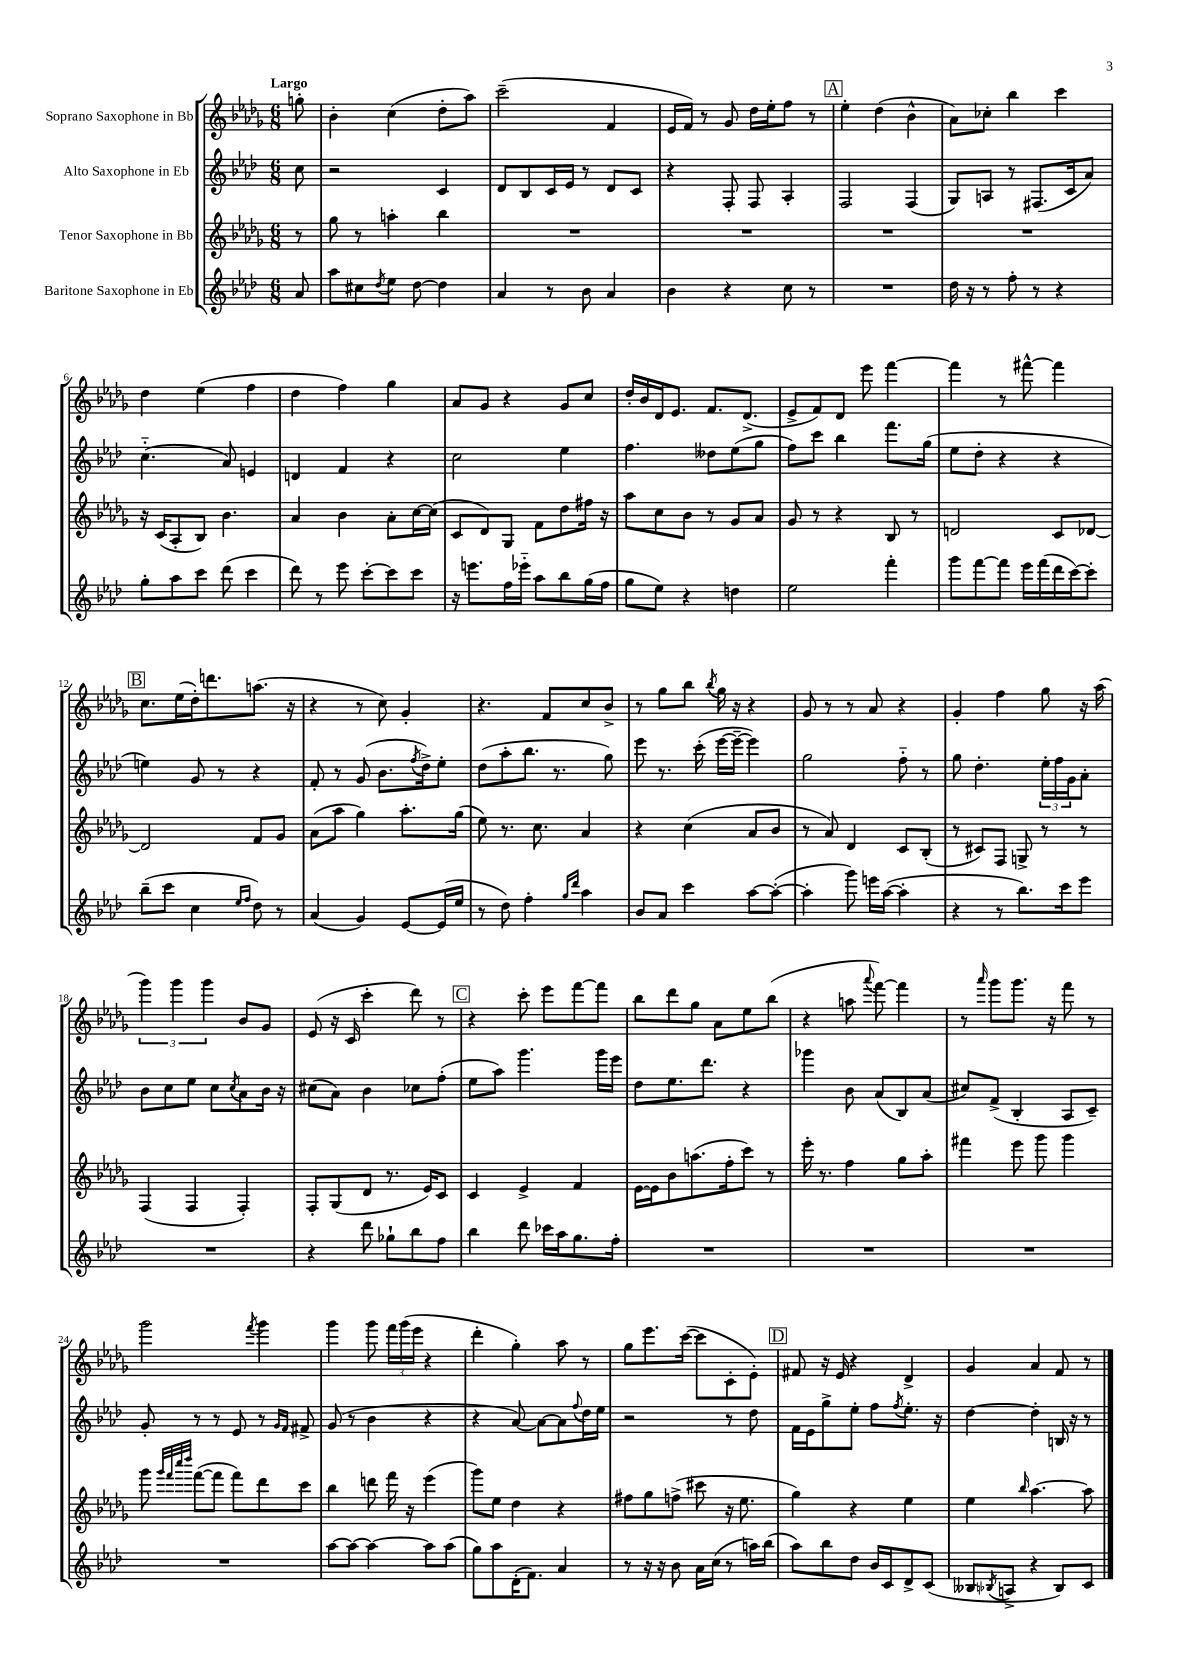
<<
\new StaffGroup <<
\new Staff = "s0" \with { instrumentName = "Soprano Saxophone in Bb" } {
    \clef treble \key des \major \numericTimeSignature \time 6/8 \partial 8 \tempo "Largo"
    g''8-. |
    bes'4-. c''4( des''8-. aes''8) |
    c'''2--( f'4 |
    ees'16 f'16) r8 ges'8 des''16 ees''16-. f''8 r8 |
    \mark \markup { \box "A" } ees''4-. des''4( bes'4-^ |
    aes'8) ces''8-. bes''4 c'''4 |
    des''4 ees''4( f''4 |
    des''4 f''4) ges''4 |
    aes'8 ges'8 r4 ges'8 c''8 |
    des''16-. bes'16 des'16 ees'8. f'8. des'8.->( |
    ees'8-> f'8) des'8 ees'''8 f'''4~ |
    f'''4 r8 fis'''8~-^ fis'''4 |
    \mark \markup { \box "B" } c''8. ees''16( des''16-.) d'''8. a''8.( r16 |
    r4 r8 c''8) ges'4-. |
    r4. f'8 c''8 bes'8-> |
    r8 ges''8 bes''8 \acciaccatura { bes''8 } ges''16 r16 r4 |
    ges'8 r8 r8 aes'8 r4 |
    ges'4-. f''4 ges''8 r16 aes''16( |
    \tuplet 3/2 { ges'''4) ges'''4 ges'''4 } bes'8 ges'8 |
    ees'8( r16 c'16 c'''4-. des'''8) r8 |
    \mark \markup { \box "C" } r4 c'''8-. ees'''8 f'''8~ f'''8 |
    bes''8 des'''8 ges''8 aes'8 ees''8 bes''8( |
    r4 a''8 \appoggiatura { aes'''8 } f'''8~) f'''4 |
    r8 \grace { aes'''16 } ges'''8 ges'''8. r16 f'''8 r8 |
    ges'''2 \acciaccatura { f'''8 } ges'''4 |
    ges'''4 ges'''8 \tuplet 3/2 { f'''16 ges'''16( ees'''16 } r4 |
    des'''4-. ges''4-.) aes''8 r8 |
    ges''8 ees'''8. c'''16~( c'''8 c'8-. ees'8-.) |
    \mark \markup { \box "D" } fis'8 r16 ees'16 r4 des'4-> |
    ges'4 aes'4 f'8 r8 \bar "|." |
}
\new Staff = "s1" \with { instrumentName = "Alto Saxophone in Eb" } {
    \clef treble \key aes \major \numericTimeSignature \time 6/8 \partial 8
    c''8 |
    r2 c'4 |
    des'8 bes8 c'16 ees'16 r8 des'8 c'8 |
    r4 f8-. f8 aes4-. |
    \mark \markup { \box "A" } f2 f4( |
    g8) a8 r8 fis8.( c'16 aes'8) |
    c''4.-_( aes'8) e'4 |
    d'4 f'4 r4 |
    c''2 ees''4 |
    f''4. deses''8 ees''8( g''8 |
    f''8) c'''8 bes''4 f'''8. g''16( |
    ees''8 des''8-. r4 r4 |
    \mark \markup { \box "B" } e''4) g'8 r8 r4 |
    f'8-. r8 g'8( bes'8. \acciaccatura { f''8 } des''16->) ees''8-. |
    des''8( aes''8-. bes''8. r8. g''8) |
    ees'''8 r8. c'''16-.( ees'''16~ ees'''16~-- ees'''4) |
    g''2 f''8-_ r8 |
    g''8 des''4.-. \tuplet 3/2 { ees''16-. f''16 g'16 } aes'8-. |
    bes'8 c''8 ees''8 c''8 \acciaccatura { c''8 } aes'8 bes'16 r16 |
    cis''8( aes'8) bes'4 ces''8 f''8-.( |
    \mark \markup { \box "C" } ees''8 aes''8) g'''4. g'''16 ees'''16 |
    des''8 ees''8. des'''8. r4 |
    ges'''4 bes'8 aes'8( bes8) aes'8( |
    cis''8) f'8->( bes4-. aes8 c'8--) |
    g'8-. r8 r8 ees'8 r8 \grace { g'16 f'16 } fis'8-> |
    g'8( r8 bes'4 r4 |
    r4 aes'8~) aes'8~ aes'8 \appoggiatura { f''8 } des''16 ees''16 |
    r2 r8 des''8 |
    \mark \markup { \box "D" } f'16 ees'16 g''8-> ees''8-. f''8 \acciaccatura { f''8 } ees''8.-. r16 |
    des''4~ des''4-. b16 r16 r8 \bar "|." |
}
\new Staff = "s2" \with { instrumentName = "Tenor Saxophone in Bb" } {
    \clef treble \key des \major \numericTimeSignature \time 6/8 \partial 8
    r8 |
    ges''8 r8 a''4-. bes''4 |
    R2. |
    R2. |
    \mark \markup { \box "A" } R2. |
    R2. |
    r16 c'16( aes8-. bes8) bes'4. |
    aes'4 bes'4 aes'8-. c''16~ c''16( |
    c'8 des'8) ges8 f'8 des''8 fis''16 r16 |
    aes''8 c''8 bes'8 r8 ges'8 aes'8 |
    ges'8 r8 r4 bes8 r8 |
    d'2 c'8 des'8~ |
    \mark \markup { \box "B" } des'2 f'8 ges'8 |
    aes'8( aes''8 ges''4) aes''8.-. ges''16( |
    ees''8) r8. c''8. aes'4 |
    r4 c''4( aes'8 bes'8 |
    r8 aes'8) des'4 c'8 bes8-.( |
    r8 cis'8) f8 g8-> r8 r8 |
    f4( f4 f4-.) |
    f8-. ges8( des'8 r8. ees'16) c'8 |
    \mark \markup { \box "C" } c'4 ees'4-> f'4 |
    ees'16~ ees'16 bes'8 a''8.( f''16-. c'''8) r8 |
    ees'''16-. r8. f''4 ges''8 aes''8-. |
    fis'''4 ees'''8 ges'''8 ges'''4 |
    ges'''8 \grace { ges'''32 f'''32 c''''32 des''''32 } f'''8~( f'''8 f'''8) des'''8 c'''8 |
    bes''4 d'''8 f'''16 r16 ees'''4( |
    ges'''8) ees''8 des''4 r4 |
    fis''8 ges''8 f''8->( cis'''8 r16 ees''8. |
    \mark \markup { \box "D" } ges''4) r4 ees''4 |
    ees''4 \grace { bes''16 } aes''4.~ aes''8 \bar "|." |
}
\new Staff = "s3" \with { instrumentName = "Baritone Saxophone in Eb" } {
    \clef treble \key aes \major \numericTimeSignature \time 6/8 \partial 8
    aes'8 |
    aes''8 cis''8 \acciaccatura { des''8 } ees''8 des''8~ des''4 |
    aes'4 r8 bes'8 aes'4 |
    bes'4 r4 c''8 r8 |
    \mark \markup { \box "A" } R2. |
    des''16 r16 r8 f''8-. r8 r4 |
    g''8-. aes''8 c'''8 des'''8( c'''4 |
    des'''8) r8 ees'''8 c'''8~-. c'''8 c'''8 |
    r16 e'''8. f''16 ees'''16-_ aes''8 bes''8 g''16( f''16 |
    g''8 ees''8) r4 d''4 |
    ees''2 f'''4-. |
    g'''8 f'''8~ f'''8 ees'''16 f'''16( des'''16 c'''16~) c'''8-. |
    \mark \markup { \box "B" } bes''8--( c'''8 c''4 \grace { ees''16 f''16 } des''8) r8 |
    aes'4( g'4) ees'8~ ees'16( ees''16 |
    r8 des''8) f''4-. \grace { g''16 des'''16 } aes''4 |
    bes'8 aes'8 c'''4 aes''8~ aes''8~-.( |
    aes''4-. g'''8) e'''16 aes''16~( aes''4-. |
    r4 r8 bes''8.) c'''16 ees'''8 |
    R2. |
    r4 des'''8 ges''8-! bes''8 f''8 |
    \mark \markup { \box "C" } bes''4 des'''8 ces'''16 aes''16 g''8. f''16-. |
    R2. |
    R2. |
    R2. |
    R2. |
    aes''8~ aes''8~ aes''4~ aes''8 aes''8( |
    g''8) aes''8 des'16-.( f'8.) aes'4 |
    r8 r16 r16 bes'8 aes'16 c''16( r8 a''16) bes''16( |
    \mark \markup { \box "D" } aes''8) bes''8 des''8 bes'16 c'16 des'8-> c'8( |
    beses8 \acciaccatura { bes8 } a8-> r4 bes8) c'8 \bar "|." |
}
>>
>>
